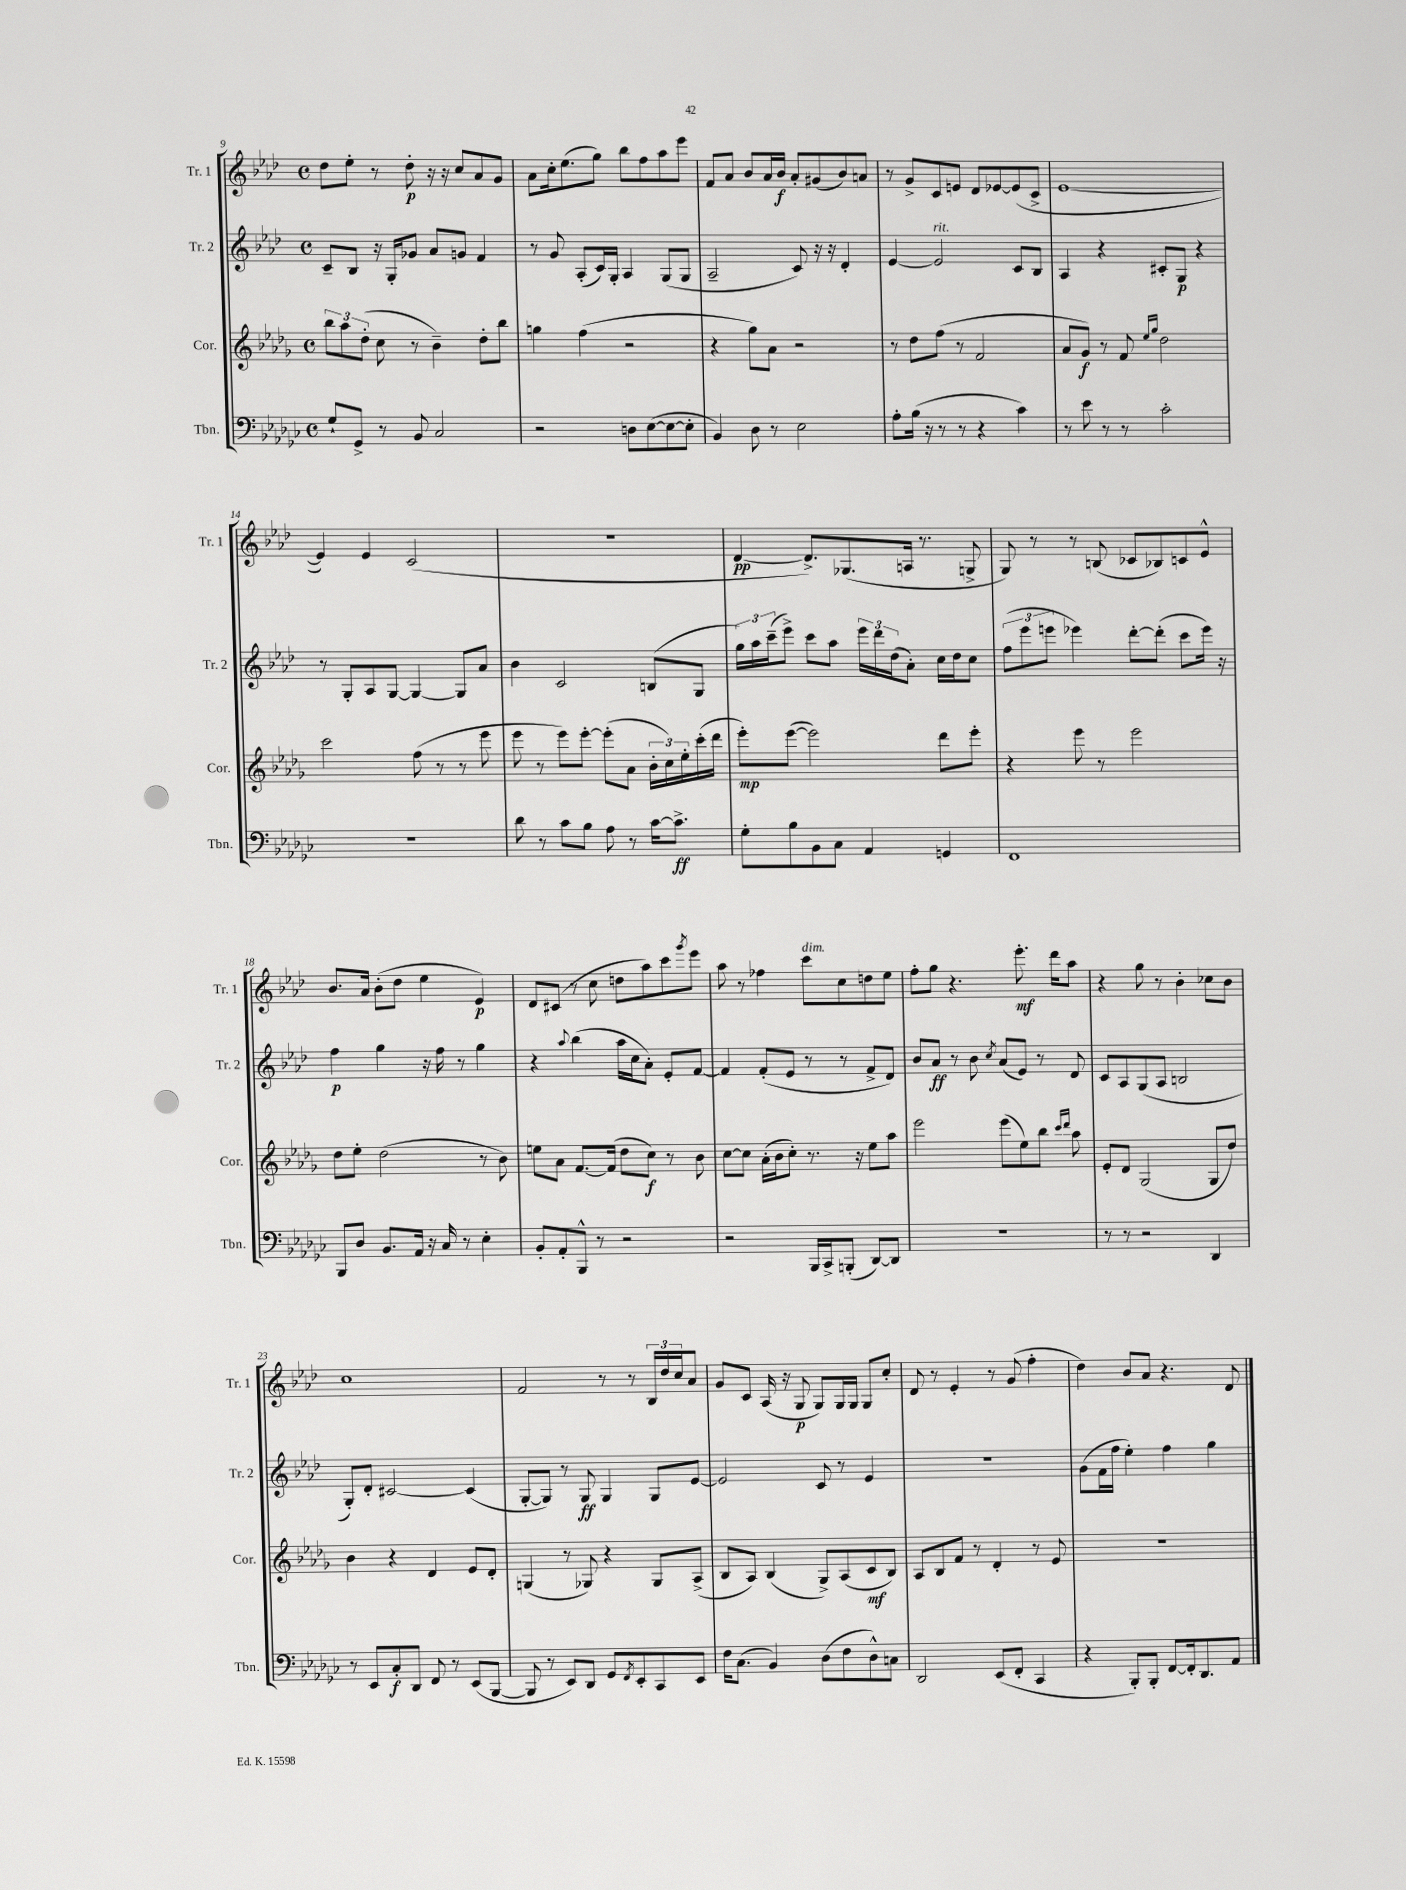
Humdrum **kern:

**kern	**dynam	**kern	**dynam	**kern	**dynam	**kern	**dynam
*part4	*part4	*part3	*part3	*part2	*part2	*part1	*part1
*staff4	*staff4	*staff3	*staff3	*staff2	*staff2	*staff1	*staff1
*I"Tbn.	*	*I"Cor.	*	*I"Tr. 2	*	*I"Tr. 1	*
*I'Tbn.	*	*I'Cor.	*	*I'Tr. 2	*	*I'Tr. 1	*
*clefF4	*	*clefG2	*	*clefG2	*	*clefG2	*
*k[b-e-a-d-g-c-]	*	*k[b-e-a-d-g-]	*	*k[b-e-a-d-]	*	*k[b-e-a-d-]	*
*M4/4	*	*M4/4	*	*M4/4	*	*M4/4	*
*met(c)	*	*met(c)	*	*met(c)	*	*met(c)	*
=9	=9	=9	=9	=9	=9	=9	=9
8G-`/L	.	12bb-\L	.	8c~/L	.	8dd-\L	.
.	.	12aa-\	.	.	.	.	.
8GG-^/J	.	.	.	8B-/J	.	8ee-'\J	.
.	.	(12dd-'\J	.	.	.	.	.
8r	.	8cc\	.	16r	.	8r	.
.	.	.	.	16G'/KL	.	.	.
8BB-/	.	8r	.	8g-X/J	.	8dd-'\	p
2C-/	.	4b-~\)	.	8a-/L	.	16r	.
.	.	.	.	.	.	16r	.
.	.	.	.	8gn/J	.	8cc/L	.
.	.	8dd-'\L	.	4f/	.	8a-/	.
.	.	8bb-\J	.	.	.	8g/J	.
=10	=10	=10	=10	=10	=10	=10	=10
2r	.	4ggn\	.	8r	.	8a-\L	.
.	.	.	.	8g/	.	16cc'\k	.
.	.	.	.	.	.	(8.ee-\	.
.	.	(4ff\	.	(8A-'/L	.	.	.
.	.	.	.	16c/L)	.	8gg\J)	.
.	.	.	.	16G'/JJ	.	.	.
8Dn\L	.	2r	.	4A-/	.	8bb-\L	.
([8E-\	.	.	.	.	.	8ff\	.
8E-\_	.	.	.	(8G/L	.	8aa-\	.
8E-'\J]	.	.	.	8G/J	.	8eee-\J	.
=11	=11	=11	=11	=11	=11	=11	=11
4BB-/)	.	4r	.	2A-~/	.	8f/L	.
.	.	.	.	.	.	8a-/J	.
8D-\	.	8gg-\L)	.	.	.	8b-/L	.
8r	.	8a-\J	.	.	.	16a-/L	.
.	.	.	.	.	.	16b-/JJ	f
2E-\	.	2r	.	8c/)	.	8a-'/L	.
.	.	.	.	16r	.	(8g#X/	.
.	.	.	.	16r	.	.	.
.	.	.	.	4d-'/	.	8b-/)	.
.	.	.	.	.	.	8an/J	.
=12	=12	=12	=12	=12	=12	=12	=12
8A-'\L	.	8r	.	[4e-/	.	8r	.
(16B-\Jk	.	8dd-\L	.	.	.	8g^/L	.
16r	.	.	.	.	.	.	.
!	!	!	!	!LO:TX:a:i:t=rit.	!	!	!
8r	.	(8ff\J	.	2e-/]	.	8c/	.
8r	.	8r	.	.	.	8en/J	.
4r	.	2f/	.	.	.	8d-/L	.
.	.	.	.	.	.	[8e-X/	.
4c-\)	.	.	.	8c/L	.	(8e-/]	.
.	.	.	.	8B-/J	.	8c^/J	.
=13	=13	=13	=13	=13	=13	=13	=13
8r	.	8a-/L	.	4A-/	.	[1e-	.
8e-\	.	8g-/J)	f	.	.	.	.
8r	.	8r	.	4r	.	.	.
8r	.	8f/	.	.	.	.	.
.	.	16qqee-/LL	.	.	.	.	.
.	.	16qqgg-/JJ	.	.	.	.	.
2c-'\	.	2dd-\	.	8c#X'/L	.	.	.
.	.	.	.	8G/J	p	.	.
.	.	.	.	4r	.	.	.
!!LO:LB:g=z
=14	=14	=14	=14	=14	=14	=14	=14
1r	.	2ccc\	.	8r	.	4e-/])	.
.	.	.	.	8G'/L	.	.	.
.	.	.	.	8A-/	.	4e-/	.
.	.	.	.	[8G/J	.	.	.
.	.	(8ff\	.	4G/_	.	(2c/	.
.	.	8r	.	.	.	.	.
.	.	8r	.	8G/L]	.	.	.
.	.	8eee-\	.	8a-/J	.	.	.
=15	=15	=15	=15	=15	=15	=15	=15
8d-\	.	8eee-\	.	4b-\	.	1r	.
8r	.	8r	.	.	.	.	.
8c-\L	.	8eee-\L)	.	2c/	.	.	.
8B-\J	.	[8eee-'\J	.	.	.	.	.
8A-\	.	(8eee-'\L]	.	.	.	.	.
8r	.	8a-\J	.	.	.	.	.
[16c-\KL	.	24b-'\LL	.	(8Bn/L	.	.	.
.	.	24cc\)	.	.	.	.	.
8.c-^\J]	ff	.	.	.	.	.	.
.	.	24ee-'\	.	.	.	.	.
.	.	(16ccc'\	.	8G/J	.	.	.
.	.	16ddd-\JJ	.	.	.	.	.
=16	=16	=16	=16	=16	=16	=16	=16
8G-'\L	.	8eee-'\L)	mp	24gg\LL)	.	[4d-/	pp
.	.	.	.	24aa-\	.	.	.
.	.	.	.	(24ccc~\J	.	.	.
8B-\	.	([8eee-\J	.	8eee-^\J)	.	.	.
8BB-\	.	2eee-\])	.	8ccc\L	.	8.d-^/L])	.
8C-\J	.	.	.	8aa-\J	.	.	.
.	.	.	.	.	.	(8.G-X/	.
4AA-/	.	.	.	24eee-\LL	.	.	.
.	.	.	.	24ddd-\	.	.	.
.	.	.	.	(24dd-\J	.	.	.
.	.	.	.	8a-'\J)	.	16An/Jk	.
.	.	.	.	.	.	8.r	.
4GGn/	.	8ddd-\L	.	16cc\LL	.	.	.
.	.	.	.	16dd-\J	.	.	.
.	.	8eee-'\J	.	8cc\J	.	8Gn^/	.
=17	=17	=17	=17	=17	=17	=17	=17
1FF	.	4r	.	(12ff\L	.	8G/)	.
.	.	.	.	12eee-\	.	.	.
.	.	.	.	.	.	8r	.
.	.	.	.	12eeen\J	.	.	.
.	.	8eee-\	.	4eee-X\)	.	8r	.
.	.	8r	.	.	.	(8Bn/	.
.	.	2eee-\	.	[8ddd-'\L	.	8c-X/L	.
.	.	.	.	(8ddd-'\J]	.	8B-X/)	.
.	.	.	.	8ccc\L	.	8cn/	.
.	.	.	.	16eee-\Jk)	.	8e-^^/J	.
.	.	.	.	16r	.	.	.
!!LO:LB:g=z
=18	=18	=18	=18	=18	=18	=18	=18
8BBB-/L	.	8dd-\L	.	4ff\	p	8.b-/L	.
8D-/J	.	8ee-'\J	.	.	.	.	.
.	.	.	.	.	.	16a-/Jk	.
8.BB-/L	.	(2dd-\	.	4gg\	.	(8b-'\L	.
.	.	.	.	.	.	8dd-\J	.
16AA-/Jk	.	.	.	.	.	.	.
16r	.	.	.	16r	.	4ee-\	.
16C-/	.	.	.	16ff\	.	.	.
8r	.	.	.	8r	.	.	.
4E-'\	.	8r	.	4gg\	.	4e-/)	p
.	.	8b-\)	.	.	.	.	.
=19	=19	=19	=19	=19	=19	=19	=19
8BB-'/L	.	8een\L	.	4r	.	8d-/L	.
8AA-'/	.	8a-\J	.	.	.	(8c#X/J	.
.	.	.	.	8qqaa-/	.	.	.
8BBB-^^/J	.	[8.f/L	.	(4bb-\	.	8r	.
8r	.	.	.	.	.	8cc\	.
.	.	(16f/Jk]	.	.	.	.	.
2r	.	8dd-\L	.	16aa-\LL	.	8ddn\L	.
.	.	.	.	16cc\J	.	.	.
.	.	8cc\J)	f	8a-'\J)	.	8aa-\)	.
.	.	8r	.	8e-'/L	.	8ccc\	.
.	.	.	.	.	.	8qggg/	.
.	.	8b-\	.	[8f/J	.	8eee-\J	.
=20	=20	=20	=20	=20	=20	=20	=20
2r	.	[8cc\L	.	4f/]	.	8aa-\	.
.	.	8cc\J]	.	.	.	8r	.
.	.	(16a-'\LL	.	(8f'/L	.	4ff-X\	.
.	.	16b-\J	.	.	.	.	.
.	.	8cc'\J)	.	8e-/J	.	.	.
!	!	!	!	!	!	!LO:TX:a:i:t=dim.	!
16BBB-/LL	.	8.r	.	8r	.	8ccc\L	.
16CC-^/J	.	.	.	.	.	.	.
(8BBBn'/J	.	.	.	8r	.	8cc\	.
.	.	16r	.	.	.	.	.
[8DD-/L)	.	8ee-\L	.	8f^/L	.	8ddn\	.
8DD-/J]	.	8aa-\J	.	8d-/J)	.	8ee-\J	.
=21	=21	=21	=21	=21	=21	=21	=21
1r	.	2eee-\	.	8b-/L	.	8ff'\L	.
.	.	.	.	8a-/J	ff	8gg\J	.
.	.	.	.	8r	.	4.r	.
.	.	.	.	8b-\	.	.	.
.	.	.	.	8qcc/	.	.	.
.	.	(8eee-\L	.	(8a-/L	.	.	.
.	.	8ee-\)	.	8e-/J)	.	8.eee-'\	mf
.	.	8bb-\J	.	8r	.	.	.
.	.	.	.	.	.	16ddd-\KL	.
.	.	16qqccc/LL	.	.	.	.	.
.	.	16qqddd-/JJ	.	.	.	.	.
.	.	8aa-\	.	8d-/	.	8aa-\J	.
=22	=22	=22	=22	=22	=22	=22	=22
8r	.	8e-'/L	.	8c/L	.	4r	.
8r	.	8d-/J	.	8A-/	.	.	.
2r	.	(2G-/	.	(8G/	.	8gg\	.
.	.	.	.	8A-/J	.	8r	.
.	.	.	.	2Bn/	.	4b-'\	.
4DD-/	.	8G-/L	.	.	.	8cc-X\L	.
.	.	8dd-/J)	.	.	.	8b-\J	.
!!LO:LB:g=z
=23	=23	=23	=23	=23	=23	=23	=23
8r	.	4b-\	.	8G'/L)	.	1cc	.
8EE-/L	.	.	.	8d-'/J	.	.	.
8C-'/	f	4r	.	[2c#X/	.	.	.
8DD-/J	.	.	.	.	.	.	.
8FF/	.	4d-/	.	.	.	.	.
8r	.	.	.	.	.	.	.
(8EE-/L	.	8e-/L	.	(4c#/]	.	.	.
[8BBB-/J	.	8d-'/J	.	.	.	.	.
=24	=24	=24	=24	=24	=24	=24	=24
8BBB-/]	.	(4Gn/	.	[8G'/L	.	2f/	.
8r	.	.	.	8G/J])	.	.	.
8EE-/L)	.	8r	.	8r	.	.	.
8DD-/J	.	8G-X/)	.	8G/	ff	.	.
8GG-/L	.	4r	.	4G/	.	8r	.
8qFF/	.	.	.	.	.	.	.
8EE-'/	.	.	.	.	.	8r	.
8CC-/	.	8G-/L	.	8G/L	.	24B-/LL	.
.	.	.	.	.	.	24dd-/	.
.	.	.	.	.	.	24cc/J	.
8EE-/J	.	(8A-^/J	.	[8e-/J	.	8a-/J	.
=25	=25	=25	=25	=25	=25	=25	=25
16F\KL	.	8B-/L	.	2e-/]	.	8g/L	.
(8.C-\J	.	.	.	.	.	.	.
.	.	8A-/J)	.	.	.	8c/J	.
4BB-/)	.	(4B-/	.	.	.	(16A-/	.
.	.	.	.	.	.	16r	.
.	.	.	.	.	.	8G/	p
(8D-\L	.	8G-^/L)	.	8c/	.	8G/L)	.
8F\	.	(8A-/	.	8r	.	16G/L	.
.	.	.	.	.	.	16G/JJ	.
8D-^^\)	.	8c/	mf	4e-/	.	8G/L	.
8Cn\J	.	8B-/J)	.	.	.	8cc'/J	.
=26	=26	=26	=26	=26	=26	=26	=26
2DD-/	.	8A-/L	.	1r	.	8d-/	.
.	.	8B-/	.	.	.	8r	.
.	.	8f/J	.	.	.	4e-'/	.
.	.	8r	.	.	.	.	.
(8EE-/L	.	4d-'/	.	.	.	8r	.
8FF'/J	.	.	.	.	.	(8g/	.
4CC-/	.	8r	.	.	.	4ff'\	.
.	.	8e-/	.	.	.	.	.
=27	=27	=27	=27	=27	=27	=27	=27
4r	.	1r	.	(8g\L	.	4dd-\)	.
.	.	.	.	16f\L	.	.	.
.	.	.	.	16ff\JJ	.	.	.
8BBB-'/L)	.	.	.	4ee-'\)	.	8b-/L	.
8BBB-'/J	.	.	.	.	.	8a-/J	.
[8FF/L	.	.	.	4ff\	.	4.r	.
16FF'/k]	.	.	.	.	.	.	.
8.DD-/	.	.	.	.	.	.	.
.	.	.	.	4gg\	.	.	.
8AA-/J	.	.	.	.	.	8d-/	.
==	==	==	==	==	==	==	==
*-	*-	*-	*-	*-	*-	*-	*-
